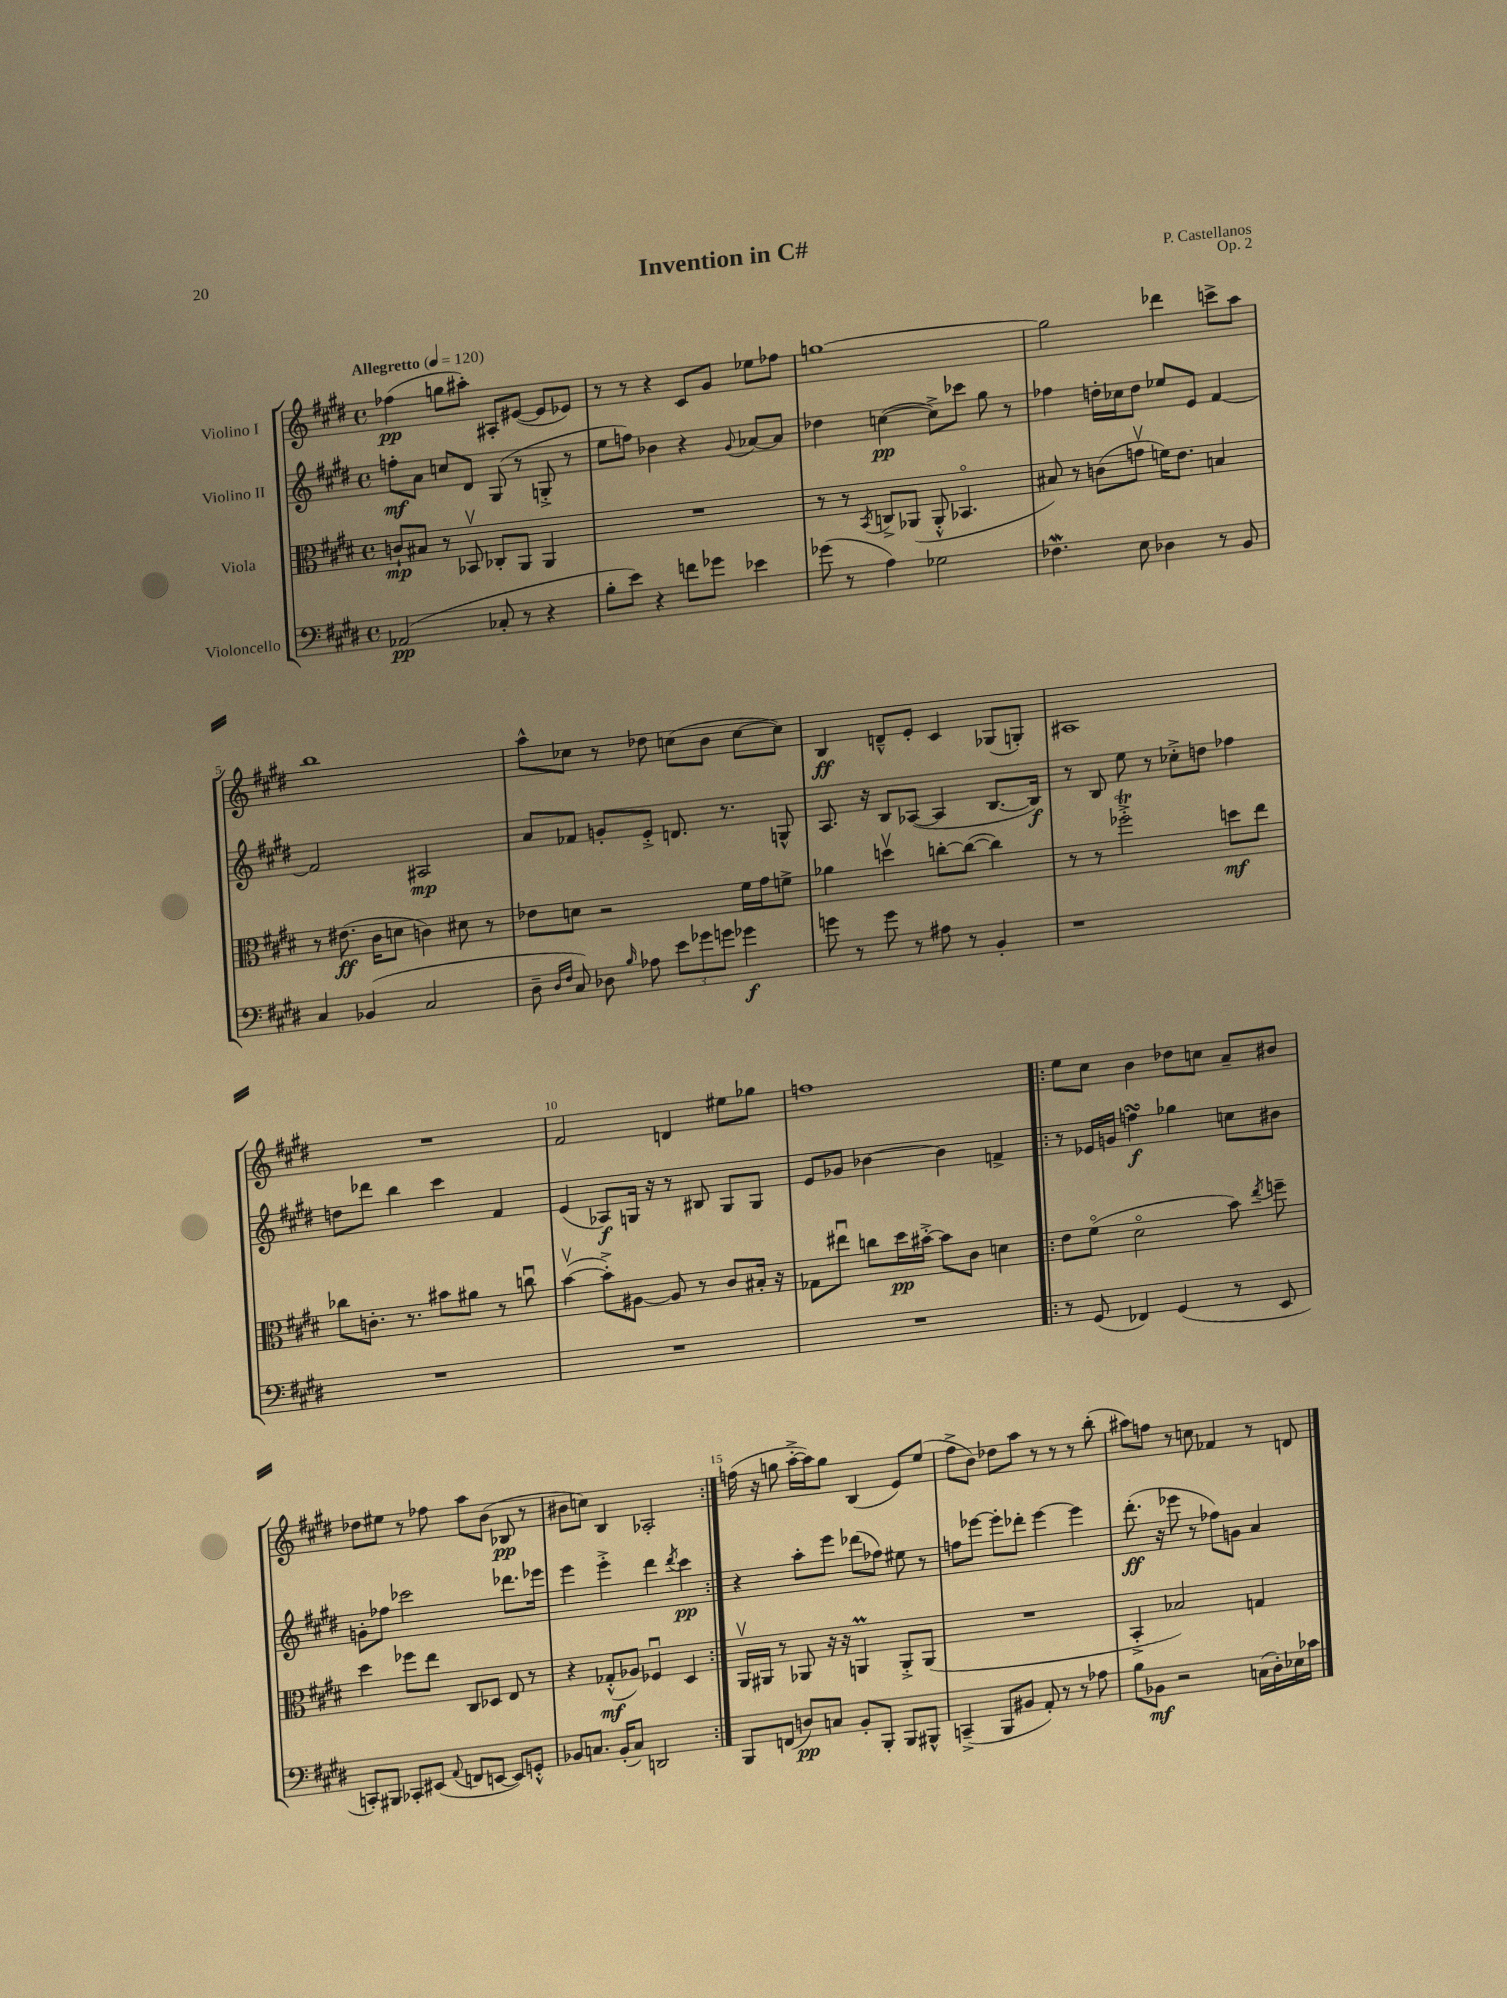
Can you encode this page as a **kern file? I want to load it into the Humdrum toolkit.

**kern	**kern	**kern	**kern
*staff4	*staff3	*staff2	*staff1
*clefF4	*clefC3	*clefG2	*clefG2
*k[f#c#g#d#]	*k[f#c#g#d#]	*k[f#c#g#d#]	*k[f#c#g#d#]
*M4/4	*M4/4	*M4/4	*M4/4
*met(c)	*met(c)	*met(c)	*met(c)
*MM120	*MM120	*MM120	*MM120
(2AA-	8c`	8ff'	(4ff-
.	8B#	8a	.
.	8r	8cc	8gg
.	8BB-v	8d#	8aa#')
8C-'	8C-'	(8G#	8A#'
8r	8AA	8r	([8e#
4r	4AA	8G'^	8e#]
.	.	8r	8e-)
=	=	=	=
8B'	1r	8ee	8r
8e)	.	8ff)	8r
4r	.	4b-	4r
8f	.	4r	8c#
8g-	.	.	8g#
.	.	8qqg#	.
4e-	.	[8a-	8ee-
.	.	8a-]	8ff-
=	=	=	=
(8g-	8r	4dd-	[1gg
8r	8r	.	.
.	8qBB	.	.
4A)	8C^	([4cc	.
.	(8AA-	.	.
2G-	8AA-'^^	8cc^])	.
.	4.BB-o	8ccc-	.
.	.	8gg#	.
.	.	8r	.
=	=	=	=
4.F-	8B#)	4ff-	2gg]
.	8r	.	.
.	(8c	16dd'	.
.	.	16cc-	.
8E	8gv	8dd	.
4D-	16f)	8ee-	4ddd-
.	8.e	.	.
.	.	8e	.
8r	4B	[4f#	8ccc^
8BB	.	.	8aa
=	=	=	=
4C#	8r	2f#]	1bb
.	(8.e#	.	.
(4BB-	.	.	.
.	16c#	.	.
.	8d	.	.
2C#	4c)	2A#	.
.	8d#	.	.
.	8r	.	.
=	=	=	=
8D#~	8e-	8a	8aa^^
16qqD#	.	.	.
16qqF#	.	.	.
8C#)	8d	8f-	8cc-
8D-	2r	8g'	8r
16qqB	.	.	.
8A-	.	8e'^	8dd-
12e	.	8.d	(8cc
12g-	.	.	.
.	.	.	8b
12g	.	.	.
.	.	8.r	.
4g-	16f#	.	[8cc
.	16g#	.	.
.	8f^	8G^^	8cc])
=	=	=	=
8g	4a-	8.A	4B
8r	.	.	.
.	.	16r	.
8g	4ddv	8B	8d~^^
8r	.	([8A-	8e'
8A#	[8cc'	4A-]	4c#
8r	(8cc_	.	.
4BB'	4cc])	[8.B	(8G-
.	.	.	8G')
.	.	16B])	.
=	=	=	=
1r	8r	8r	1A#
.	8r	8B	.
.	2ff-'^	8ee	.
.	.	8r	.
.	.	8cc-'^	.
.	.	8dd	.
.	8dd	4ff-	.
.	8ee	.	.
=	=	=	=
1r	8cc-	8dd	1r
.	8.c'	8ddd-	.
.	.	4bb	.
.	8.r	.	.
.	8b#	4ccc#	.
.	8a#	.	.
.	8r	4f#	.
.	8ccu	.	.
=	=	=	=
1r	([4bv	(4e	2f#
.	8b'^])	8A-)	.
.	[8A#	16G	.
.	.	16r	.
.	8A#]	8r	4d
.	8r	8B#	.
.	8c#	8G	8ee#
.	16B#'	8G	8gg-
.	16r	.	.
=	=	=	=
1r	8G-	8e	1ff
.	8ee#u	8g-	.
.	8cc	[4b-	.
.	16dd#	.	.
.	[16b#'^	.	.
.	8b#]	4b-]	.
.	8c#	.	.
.	4d	4f^	.
=!|:	=!|:	=!|:	=!|:
8r	8e	8r	8ee
(8GG#	(8f#o	16e-	8cc#
.	.	16g	.
4FF-)	2d#o	4ff	4b
(4GG#	.	4gg-	8dd-
.	.	.	8cc
8r	8b)	8cc	8a~
.	8qee	.	.
8EE	8ff~	8b#	8b#
=	=	=	=
8CC')	4dd#	8g'	8dd-
8BBB#	.	8ff-	8ee#
8CC-'	8ff-	2ccc-	8r
(8EE#	8ee	.	8ff-
8qqAA	.	.	.
8FF	8C#	.	8aa
[8EE	8D-	.	(8b
8EE])	8E	8.ddd-	8B-
8GG'^^	8r	.	8r
.	.	16eee-	.
=	=	=	=
8BB-	4r	4eee	8b#
8.C	.	.	8cc)
.	(8G-'^^	4eee'^	4B
(16BB-'	.	.	.
8C)	8A-)	.	.
2DD	4F-u	4ddd#	2A-'
.	.	8qddd#	.
.	4D#	4ccc#	.
=:|!	=:|!	=:|!	=:|!
8BBB	16AAv	4r	(16ff
.	16AA#	.	16r
(8FF	8r	.	8gg
8D)	8AA-	8aa'	[16aa'^
.	.	.	16aa])
8C	16r	8eee	8gg
.	16r	.	.
8BB'	4AA	(8ddd-	(4B
8BBB'	.	8ff-)	.
8BBB	8AA'^	8ee#	8e)
8BBB#^^	(8AA	8r	(8ee
=	=	=	=
(4CC~^	1r	8ff	8ff#^
.	.	[8eee-	8b)
8BBB	.	8eee-']	8dd-
8BB#	.	8ddd-'	8aa
8AA')	.	[4eee-	8r
8r	.	.	8r
8r	.	4eee-]	8r
8A-	.	.	(8bb'
=	=	=	=
8B	4BB'^	(8.ddd#'	8aa#)
8BB-	.	.	8ff
.	.	16r	.
2r	2B-)	8eee-	8r
.	.	8r	8cc
.	.	8ff-)	4f-
.	.	8g	.
(16C	4G	4a	8r
16D#')	.	.	.
16E-	.	.	8d
16c-	.	.	.
==	==	==	==
*-	*-	*-	*-
